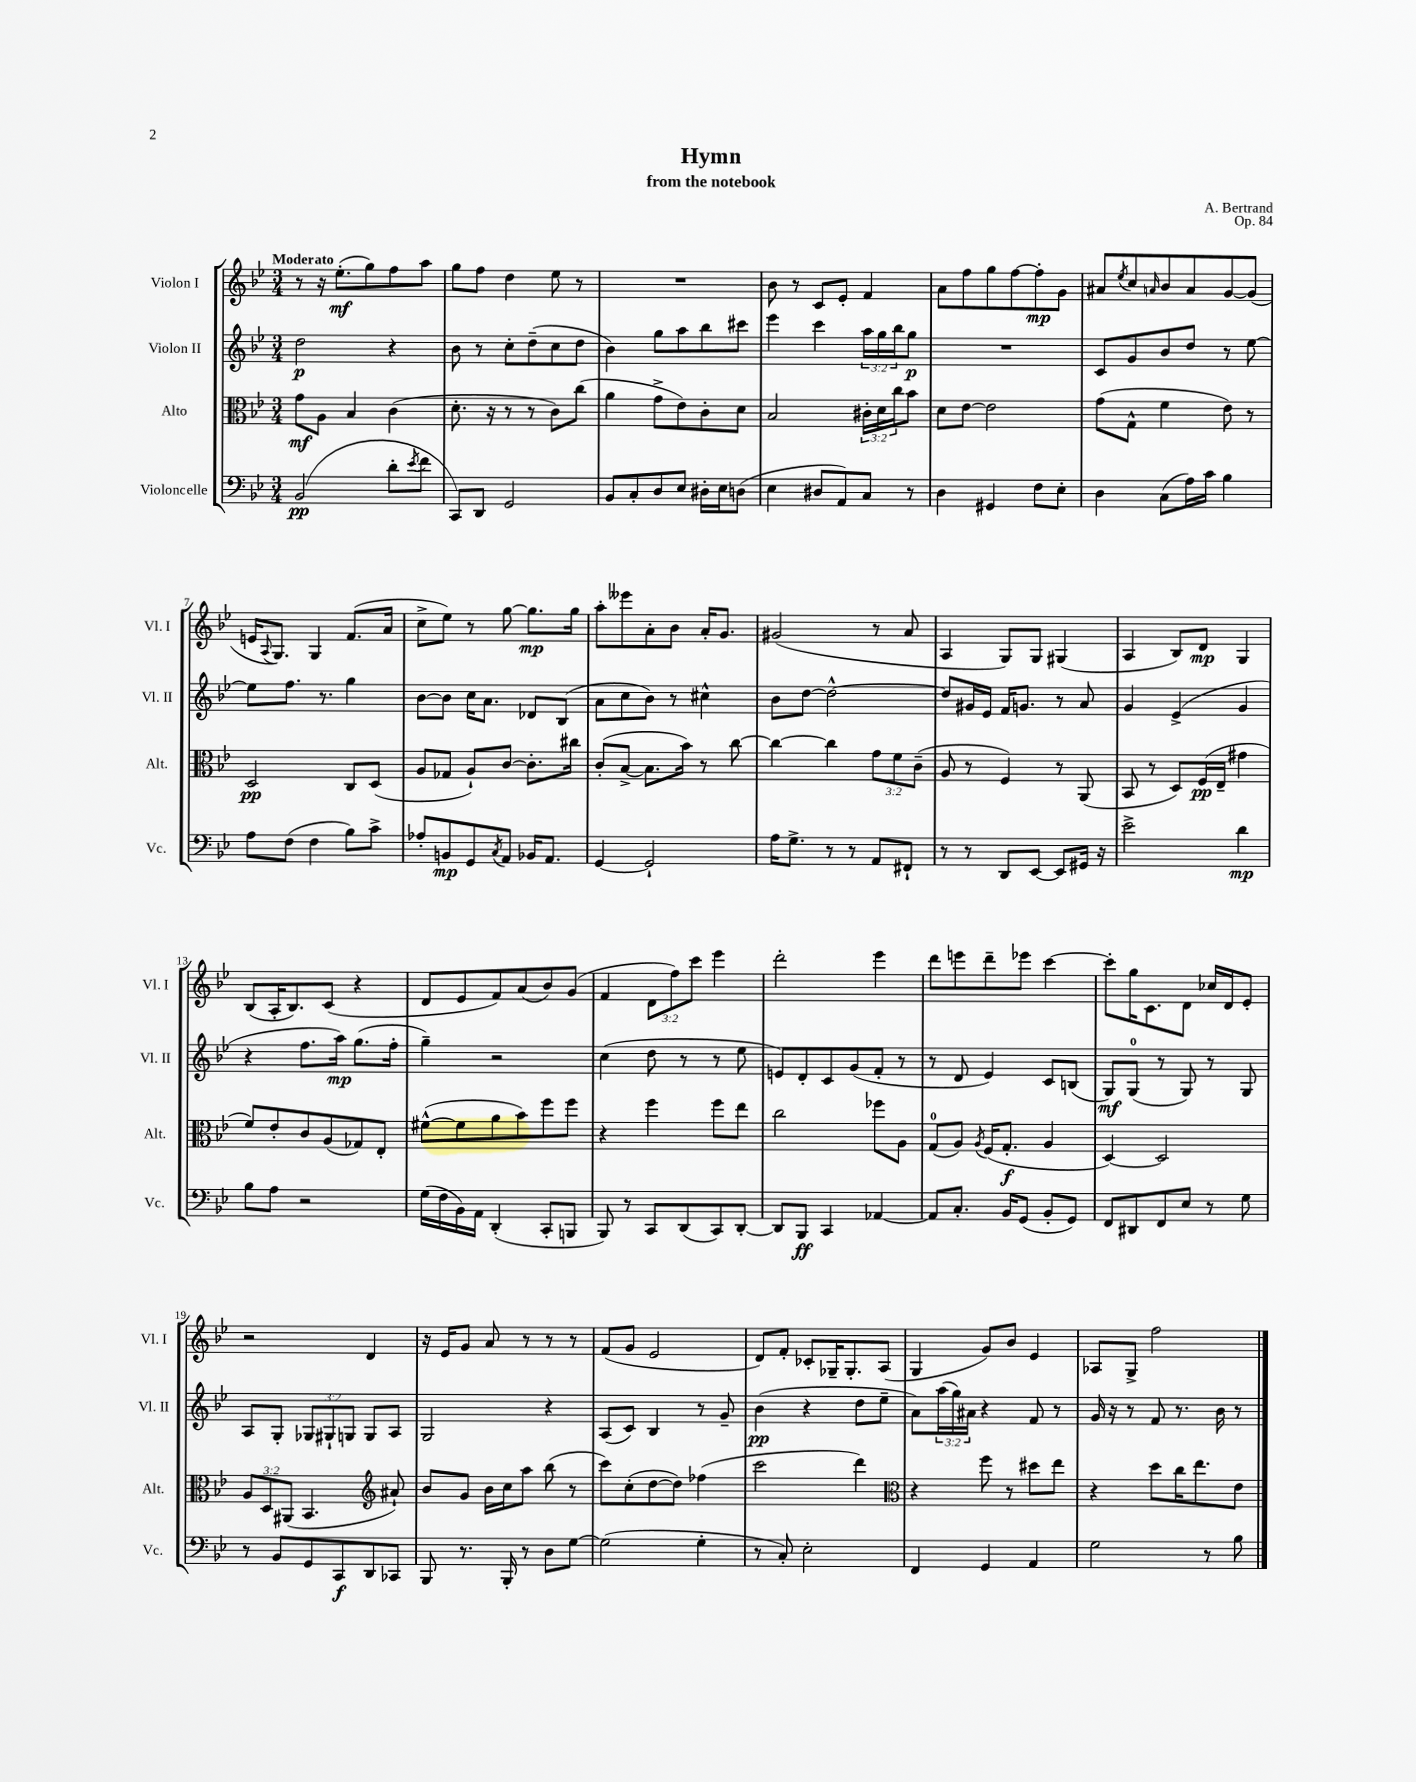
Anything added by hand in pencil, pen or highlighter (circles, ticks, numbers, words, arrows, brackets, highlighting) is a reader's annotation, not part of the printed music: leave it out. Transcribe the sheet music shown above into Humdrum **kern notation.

**kern	**dynam	**kern	**dynam	**kern	**dynam	**kern	**dynam
*part4	*part4	*part3	*part3	*part2	*part2	*part1	*part1
*staff4	*staff4	*staff3	*staff3	*staff2	*staff2	*staff1	*staff1
*I"Violoncelle	*	*I"Alto	*	*I"Violon II	*	*I"Violon I	*
*I'Vc.	*	*I'Alt.	*	*I'Vl. II	*	*I'Vl. I	*
*clefF4	*	*clefC3	*	*clefG2	*	*clefG2	*
*k[b-e-]	*	*k[b-e-]	*	*k[b-e-]	*	*k[b-e-]	*
*M3/4	*	*M3/4	*	*M3/4	*	*M3/4	*
=1	=1	=1	=1	=1	=1	=1	=1
!	!	!	!	!	!	!LO:TX:a:B:t=Moderato	!
(2BB-/	pp	8g\L	mf	2dd\	p	8r	.
.	.	8A\J	.	.	.	16r	.
.	.	.	.	.	.	(8.ee-'\L	mf
.	.	4B-/	.	.	.	.	.
.	.	.	.	.	.	8gg\)	.
8d'\L	.	(4c\	.	4r	.	8ff\	.
8qe-/	.	.	.	.	.	.	.
8f\J	.	.	.	.	.	8aa\J	.
=2	=2	=2	=2	=2	=2	=2	=2
8CC/L)	.	8.d'\	.	8b-\	.	8gg\L	.
8DD/J	.	.	.	8r	.	8ff\J	.
.	.	16r	.	.	.	.	.
2GG/	.	8r	.	8cc'\L	.	4dd\	.
.	.	8r	.	(8dd~\	.	.	.
.	.	8c\L)	.	8cc\	.	8ee-\	.
.	.	(8cc\J	.	8dd\J	.	8r	.
=3	=3	=3	=3	=3	=3	=3	=3
8BB-/L	.	4a\	.	4b-\)	.	2.r	.
8C'/	.	.	.	.	.	.	.
8D/	.	8g^\L	.	8gg\L	.	.	.
8E-/J	.	8e-\)	.	8aa\	.	.	.
16D#X'\LL	.	8c'\	.	8bb-\	.	.	.
16E-\J	.	.	.	.	.	.	.
(8Dn\J	.	8d\J	.	8ccc#X\J	.	.	.
=4	=4	=4	=4	=4	=4	=4	=4
4E-\	.	2B-/	.	4eee-\	.	8b-\	.
.	.	.	.	.	.	8r	.
8D#X/L	.	.	.	4ccc\	.	8c/L	.
8AA/)	.	.	.	.	.	8e-'/J	.
8C/J	.	24c#X'\LL	.	24aa\LL	.	4f/	.
.	.	24d\	.	24gg\	.	.	.
.	.	24cc\J	.	24bb-\J	.	.	.
8r	.	8b-\J	.	8gg\J	p	.	.
=5	=5	=5	=5	=5	=5	=5	=5
4D\	.	8d\L	.	2.r	.	8a\L	.
.	.	[8e-\J	.	.	.	8ff\	.
4GG#X/	.	2e-\]	.	.	.	8gg\	.
.	.	.	.	.	.	[8ff\	.
8F\L	.	.	.	.	.	8ff'\]	mp
8E-'\J	.	.	.	.	.	8g\J	.
=6	=6	=6	=6	=6	=6	=6	=6
4D\	.	(8g\L	.	8c/L	.	8a#X/L	.
.	.	.	.	.	.	8qee-/	.
.	.	8G^^\J	.	8g/	.	8cc/	.
.	.	.	.	.	.	16qqan/	.
(8C\L	.	4f\	.	8b-/	.	8b-/	.
16A\L)	.	.	.	8dd/J	.	8a/	.
16c\JJ	.	.	.	.	.	.	.
4B-\	.	8e-\)	.	8r	.	[8g/	.
.	.	8r	.	[8ee-\	.	(8g/J]	.
!!LO:LB:g=z
=7	=7	=7	=7	=7	=7	=7	=7
8A\L	.	2D/	pp	8ee-\L]	.	16en/KL	.
.	.	.	.	.	.	8qqA/	.
.	.	.	.	.	.	8.G/J)	.
(8F\J	.	.	.	8.ff\J	.	.	.
4F\	.	.	.	.	.	4G/	.
.	.	.	.	8.r	.	.	.
8B-\L)	.	8C/L	.	4gg\	.	(8.f/L	.
8c^\J	.	(8D/J	.	.	.	.	.
.	.	.	.	.	.	16a/Jk	.
=8	=8	=8	=8	=8	=8	=8	=8
8A-X'/L	.	8A/L	.	[8b-\L	.	8cc^\L	.
8BBn/	mp	8G-X/J	.	8b-\J]	.	8ee-\J)	.
8GG/	.	8A`/L)	.	16cc\KL	.	8r	.
.	.	.	.	8.a\J	.	.	.
8qC/	.	.	.	.	.	.	.
8AA/J	.	[8c/J	.	.	.	[8gg\	.
16BB-X/KL	.	8.c'\L]	.	8d-X/L	.	8.gg\L]	mp
8.AA/J	.	.	.	.	.	.	.
.	.	.	.	(8B-/J	.	.	.
.	.	16cc#X\Jk	.	.	.	16gg\Jk	.
=9	=9	=9	=9	=9	=9	=9	=9
[4GG/	.	(8c'/L	.	8a\L	.	8aa'\L	.
.	.	[8B-^/J	.	8cc\	.	8eee--X\	.
2GG`/]	.	8.B-\L]	.	8b-\J)	.	8a'\	.
.	.	.	.	8r	.	8b-\J	.
.	.	16b-\Jk)	.	.	.	.	.
.	.	8r	.	4cc#X^^\	.	16a'/KL	.
.	.	.	.	.	.	8.g/J	.
.	.	[8cc\	.	.	.	.	.
=10	=10	=10	=10	=10	=10	=10	=10
16A\KL	.	4cc\_	.	8b-\L	.	(2g#X/	.
8.G^\J	.	.	.	.	.	.	.
.	.	.	.	[8dd\J	.	.	.
8r	.	4cc\]	.	2dd^^\_	.	.	.
8r	.	.	.	.	.	.	.
8AA/L	.	12g\L	.	.	.	8r	.
.	.	12f\	.	.	.	.	.
8FF#X`/J	.	.	.	.	.	8a/	.
.	.	(12c~\J	.	.	.	.	.
=11	=11	=11	=11	=11	=11	=11	=11
8r	.	8A/	.	8dd/L]	.	4A/	.
8r	.	8r	.	16g#X/L	.	.	.
.	.	.	.	16e-/JJ	.	.	.
8DD/L	.	4F/)	.	16f/KL	.	8G/L)	.
.	.	.	.	8.gn/J	.	.	.
[8EE-/J	.	.	.	.	.	8G/J	.
8EE-/L]	.	8r	.	8r	.	(4G#X/	.
16GG#X/Jk	.	(8AA/	.	8a/	.	.	.
16r	.	.	.	.	.	.	.
=12	=12	=12	=12	=12	=12	=12	=12
2e-^\	.	8BB-/	.	4g/	.	4A/	.
.	.	8r	.	.	.	.	.
.	.	8D/L)	.	(4e-^/	.	8B-/L)	.
.	.	(16F/L	pp	.	.	8d/J	mp
.	.	16E-~/JJ	.	.	.	.	.
4d\	mp	4g#X\	.	4g/	.	4G/	.
!!LO:LB:g=z
=13	=13	=13	=13	=13	=13	=13	=13
8B-\L	.	8f/L)	.	4r	.	(8B-/L	.
8A\J	.	8e-'/	.	.	.	16A'/K	.
.	.	.	.	.	.	8.B-/)	.
2r	.	8c/	.	8.ff\L	.	.	.
.	.	(8A/	.	.	.	(8c/J	.
.	.	.	.	16aa\Jk)	mp	.	.
.	.	8G-X/)	.	(8.gg\L	.	4r	.
.	.	8E-'/J	.	.	.	.	.
.	.	.	.	16ff'\Jk	.	.	.
=14	=14	=14	=14	=14	=14	=14	=14
(16G\LL	.	([8f#X^^\L	.	4gg~\)	.	8d/L	.
16F\	.	.	.	.	.	.	.
16BB-\)	.	8f#\]	.	.	.	8e-/	.
16AA\JJ	.	.	.	.	.	.	.
(4DD'/	.	8a\	.	2r	.	8f/)	.
.	.	8b-\)	.	.	.	(8a/	.
8CC'/L	.	8ff\	.	.	.	8b-/)	.
8BBBn/J	.	8ff\J	.	.	.	(8g/J	.
=15	=15	=15	=15	=15	=15	=15	=15
8BBB-/)	.	4r	.	(4cc\	.	4f/	.
8r	.	.	.	.	.	.	.
8CC/L	.	4ff\	.	8dd\	.	12d\L	.
.	.	.	.	.	.	12ff\)	.
(8DD/	.	.	.	8r	.	.	.
.	.	.	.	.	.	12ccc\J	.
8CC/)	.	8ff\L	.	8r	.	4eee-\	.
[8DD'/J	.	8ee-\J	.	8ee-\	.	.	.
=16	=16	=16	=16	=16	=16	=16	=16
8DD/L]	.	2cc\	.	8en/L)	.	2ddd'\	.
8BBB-/J	ff	.	.	8d'/	.	.	.
4CC/	.	.	.	8c/	.	.	.
.	.	.	.	(8g/	.	.	.
[4AA-X/	.	8ff-X\L	.	8f'/J	.	4eee-\	.
.	.	8A\J	.	8r	.	.	.
=17	=17	=17	=17	=17	=17	=17	=17
8AA-/L]	.	(8G/L	.	8r	.	8ddd\L	.
8.C'/J	.	8A/J)	.	8d/	.	8eeen\	.
.	.	8qA/	.	.	.	.	.
.	.	(16F/KL	.	4e-/)	.	8ddd~\	.
16BB-/KL	.	8.G'/J	f	.	.	.	.
(8GG/J	.	.	.	.	.	8eee-X\J	.
8BB-'/L	.	4A/	.	8c/L	.	[4ccc\	.
8GG/J)	.	.	.	(8Bn/J	.	.	.
=18	=18	=18	=18	=18	=18	=18	=18
8FF/L	.	[4D/)	.	8G/L)	mf	8ccc'\L]	.
8DD#X/	.	.	.	(8G/J	.	16gg\K	.
.	.	.	.	.	.	8.c\	.
8FF/	.	2D/]	.	8r	.	.	.
8E-/J	.	.	.	8G/)	.	8d\J	.
8r	.	.	.	8r	.	16cc-X/LL	.
.	.	.	.	.	.	16d/J	.
8G\	.	.	.	8G/	.	8e-'/J	.
!!LO:LB:g=z
=19	=19	=19	=19	=19	=19	=19	=19
8r	.	12A/L	.	8A/L	.	2r	.
.	.	12D/	.	.	.	.	.
8BB-/L	.	.	.	8G'/J	.	.	.
.	.	(12AA#X/J	.	.	.	.	.
8GG/	.	4.BB-/	.	12G-X/L	.	.	.
.	.	.	.	12G#X`/	.	.	.
8CC/	f	.	.	.	.	.	.
.	.	.	.	12Gn/J	.	.	.
8DD/	.	.	.	8G/L	.	4d/	.
*	*	*clefG2	*	*	*	*	*
8CC-X/J	.	8a#X`/)	.	8A/J	.	.	.
=20	=20	=20	=20	=20	=20	=20	=20
8BBB-/	.	8b-/L	.	2G/	.	16r	.
.	.	.	.	.	.	16e-/KL	.
8.r	.	8g/J	.	.	.	8g/J	.
.	.	16b-\LL	.	.	.	8a/	.
16BBB-'/	.	16cc\J	.	.	.	.	.
8r	.	8aa\J	.	.	.	8r	.
8D\L	.	(8bb-\	.	4r	.	8r	.
[8G\J	.	8r	.	.	.	8r	.
=21	=21	=21	=21	=21	=21	=21	=21
(2G\]	.	8ccc\L)	.	(8A/L	.	(8f/L	.
.	.	(8cc'\	.	8c/J)	.	8g/J	.
.	.	[8dd\	.	4B-/	.	2e-/	.
.	.	8dd\J])	.	.	.	.	.
4G'\	.	(4ff-X\	.	8r	.	.	.
.	.	.	.	8g~/	.	.	.
=22	=22	=22	=22	=22	=22	=22	=22
8r	.	2ccc\	.	(4b-\	pp	8d/L)	.
8C'/)	.	.	.	.	.	8f'/J	.
2E-'\	.	.	.	4r	.	8c-X'/L	.
.	.	.	.	.	.	16G-X~/K	.
.	.	.	.	.	.	8.G-'/	.
.	.	4ddd\)	.	8dd\L	.	.	.
.	.	.	.	8ee-~\J	.	(8A/J	.
=23	=23	=23	=23	=23	=23	=23	=23
*	*	*clefC3	*	*	*	*	*
4FF/	.	4r	.	8a\L)	.	4G/	.
.	.	.	.	(24aa\L	.	.	.
.	.	.	.	24gg\)	.	.	.
.	.	.	.	24a#X\JJ	.	.	.
4GG/	.	8ff\	.	4r	.	8g/L)	.
.	.	8r	.	.	.	8b-/J	.
4AA/	.	8dd#X\L	.	8f/	.	4e-/	.
.	.	8ee-\J	.	8r	.	.	.
=24	=24	=24	=24	=24	=24	=24	=24
2G\	.	4r	.	16g/	.	8A-X/L	.
.	.	.	.	16r	.	.	.
.	.	.	.	8r	.	8G^/J	.
.	.	8dd\L	.	8f/	.	2ff\	.
.	.	16cc\K	.	8.r	.	.	.
.	.	8.ee-\	.	.	.	.	.
8r	.	.	.	.	.	.	.
.	.	.	.	16b-\	.	.	.
8B-\	.	8e-\J	.	8r	.	.	.
==	==	==	==	==	==	==	==
*-	*-	*-	*-	*-	*-	*-	*-
